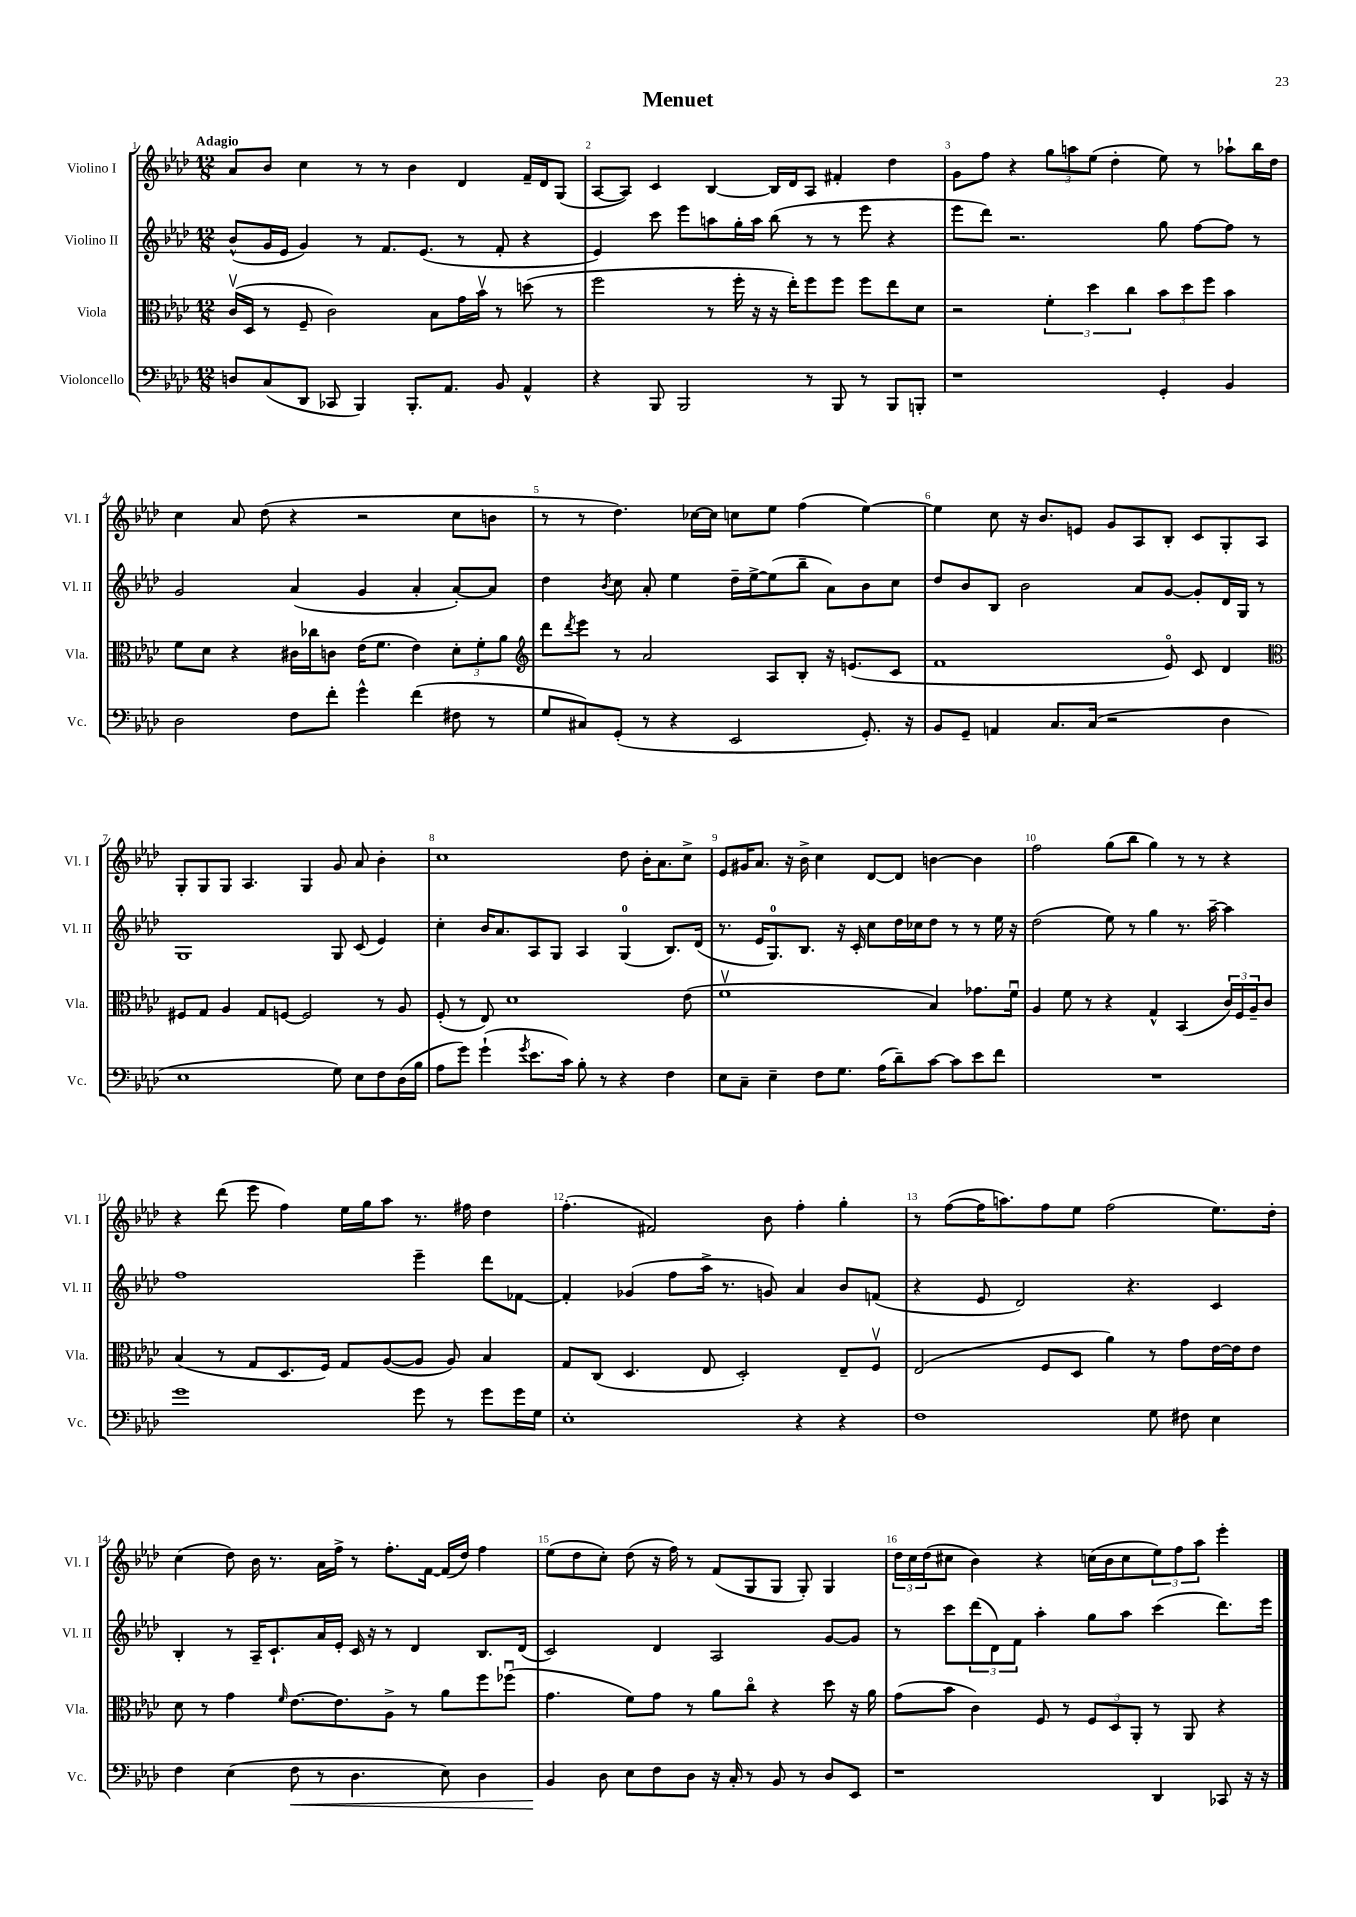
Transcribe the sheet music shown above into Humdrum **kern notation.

**kern	**dynam	**kern	**kern	**kern
*part4	*part4	*part3	*part2	*part1
*staff4	*staff4	*staff3	*staff2	*staff1
*I"Violoncello	*	*I"Viola	*I"Violino II	*I"Violino I
*I'Vc.	*	*I'Vla.	*I'Vl. II	*I'Vl. I
*clefF4	*	*clefC3	*clefG2	*clefG2
*k[b-e-a-d-]	*	*k[b-e-a-d-]	*k[b-e-a-d-]	*k[b-e-a-d-]
*M12/8	*	*M12/8	*M12/8	*M12/8
=1	=1	=1	=1	=1
!	!	!	!	!LO:TX:a:B:t=Adagio
8Dn/L	.	(16cv/LL	(8b-^^/L	8a-/L
.	.	16D-/JJ	.	.
(8C/	.	8r	16g/L	8b-/J
.	.	.	16e-/JJ	.
8DD-/J	.	8F~/	4g/)	4cc\
8CC-X/	.	2c\)	.	.
4BBB-/)	.	.	8r	8r
.	.	.	8.f/L	8r
8.BBB-'/L	.	.	.	4b-\
.	.	.	(8.e-/J	.
.	.	8B-\L	.	.
8.AA-/J	.	.	.	.
.	.	16g\L	8r	4d-/
.	.	16b-v\JJ	.	.
8BB-/	.	8r	8f'/	.
4AA-^^/	.	(8ddn\	4r	16f~/LL
.	.	.	.	16d-/J
.	.	8r	.	(8G/J
=2	=2	=2	=2	=2
4r	.	2ff\	4e-/)	[8A-/L
.	.	.	.	8A-/J])
8BBB-/	.	.	8ccc\	4c/
2BBB-/	.	.	8eee-\L	.
.	.	8r	8aan\	[4B-/
.	.	16ff'\	16gg'\L	.
.	.	16r	16aa\JJ	.
.	.	16r	(8bb-\	16B-/LL]
.	.	16ee-'\KL)	.	16d-/J
8r	.	8ff\	8r	8A-/J
8BBB-/	.	8ff\J	8r	4f#X'/
8r	.	8ff\L	8eee-\	.
8BBB-/L	.	8ee-\	4r	4dd-\
8BBBn'/J	.	8d-\J	.	.
=3	=3	=3	=3	=3
1r	.	2r	8eee-\L	8g\L
.	.	.	8ddd-\J)	8ff\J
.	.	.	2.r	4r
.	.	6f'\	.	12gg\L
.	.	.	.	12aan\
.	.	6dd-\	.	(12ee-\J
.	.	.	.	4dd-'\
.	.	6cc\	.	.
4GG'/	.	12b-\L	8gg\	8ee-\)
.	.	12dd-\	.	.
.	.	.	[8ff\L	8r
.	.	12ff\J	.	.
4BB-/	.	4b-\	8ff\J]	8aa-X`\L
.	.	.	8r	16bb-\L
.	.	.	.	16dd-\JJ
!!LO:LB:g=z
=4	=4	=4	=4	=4
2D-\	.	8f\L	2g/	4cc\
.	.	8d-\J	.	.
.	.	4r	.	8a-/
.	.	.	.	(8dd-\
8F\L	.	16c#X\LL	(4a-/	4r
.	.	16cc-X\J	.	.
8f'\J	.	8cn\J	.	.
4g^^\	.	(16e-\KL	4g/	2r
.	.	8.f\J	.	.
(4f\	.	4e-\)	4a-'/	.
8F#X\	.	12d-'\L	[8a-'/L)	8cc\L
.	.	12f'\	.	.
8r	.	.	8a-/J]	8bn\J
.	.	12a-\J	.	.
=5	=5	=5	=5	=5
*	*	*clefG2	*	*
8G/L	.	8ddd-\L	4dd-\	8r
.	.	8qddd-/	.	.
8C#X/)	.	8eee-\J	.	8r
.	.	.	8qb-/	.
(8GG'/J	.	8r	8cc\	4.dd-\)
8r	.	2a-/	8a-'/	.
4r	.	.	4ee-\	.
.	.	.	.	[16cc-X\LL
.	.	.	.	16cc-\JJ]
2EE-/	.	.	16dd-~\LL	8ccn\L
.	.	.	[16ee-^\J	.
.	.	8A-/L	(8ee-\]	8ee-\J
.	.	8B-'/J	8bb-~\J	(4ff\
.	.	16r	8a-\L)	.
.	.	(8.en/L	.	.
8.GG'/)	.	.	8b-\	[4ee-\)
.	.	8c/J	8cc\J	.
16r	.	.	.	.
=6	=6	=6	=6	=6
8BB-/L	.	1f	8dd-/L	4ee-\]
8GG~/J	.	.	8b-/	.
4AAn/	.	.	8B-/J	8cc\
.	.	.	2b-\	16r
.	.	.	.	8.b-/L
8.C/L	.	.	.	.
.	.	.	.	8en/J
(16C/Jk	.	.	.	.
2r	.	.	.	8g/L
.	.	.	8a-/L	8A-/
.	.	8e-/)	[8g/J	8B-'/J
.	.	8c/	8g'/L]	8c/L
4D-\	.	4d-/	16d-/L	8G'/
.	.	.	16G/JJ	.
.	.	.	8r	8A-/J
!!LO:LB:g=z
=7	=7	=7	=7	=7
*	*	*clefC3	*	*
1E-	.	8F#X/L	1G	8G'/L
.	.	8G/J	.	8G/
.	.	4A-/	.	8G/J
.	.	.	.	4.A-/
.	.	8G/L	.	.
.	.	[8Fn/J	.	.
.	.	2F/]	.	4G/
8G\)	.	.	8G/	8g/
8E-\L	.	.	(8c/	8a-/
8F\	.	8r	4e-/)	4b-'\
(16D-\L	.	8A-/	.	.
16B-\JJ	.	.	.	.
=8	=8	=8	=8	=8
8A-\L	.	(8F'/	4cc'\	1cc
8g\J)	.	8r	.	.
(4g`\	.	8E-/)	16b-/KL	.
.	.	.	8.a-/	.
.	.	1d-	.	.
8qg/	.	.	.	.
8.e-\L	.	.	8A-/	.
.	.	.	8G/J	.
16c\Jk)	.	.	.	.
8B-'\	.	.	4A-/	.
8r	.	.	.	.
4r	.	.	(4G/	8dd-\
.	.	.	.	16b-'\KL
.	.	.	.	8.a-\
4F\	.	.	8.B-/L)	.
.	.	(8e-\	.	8cc^\J
.	.	.	(16d-/Jk	.
=9	=9	=9	=9	=9
8E-\L	.	1fv	8.r	8e-/L
8C~\J	.	.	.	16g#X/K
.	.	.	16e-/KL	8.a-/J
4E-~\	.	.	8.G/)	.
.	.	.	.	16r
.	.	.	8.B-/J	16b-^\
8F\L	.	.	.	4cc\
8.G\J	.	.	16r	.
.	.	.	16c'/	.
.	.	.	8cc\L	[8d-/L
(16A-\KL	.	.	.	.
8d-~\)	.	.	16dd-\L	8d-/J]
.	.	.	16cc-X\J	.
[8c\J	.	4B-/)	8dd-\J	[4bn\
8c\L]	.	.	8r	.
8e-\	.	8.g-X\L	8r	4b\]
8f\J	.	.	16ee-\	.
.	.	16fu\Jk	16r	.
=10	=10	=10	=10	=10
1.r	.	4A-/	(2dd-\	2ff\
.	.	8f\	.	.
.	.	8r	.	.
.	.	4r	8ee-\)	(8gg\L
.	.	.	8r	8bb-\J
.	.	4G^^/	4gg\	4gg\)
.	.	(4BB-/	8.r	8r
.	.	.	.	8r
.	.	.	[16aa-~\	.
.	.	24c/LL)	4aa-\]	4r
.	.	24F/	.	.
.	.	24A-~/J	.	.
.	.	8c/J	.	.
!!LO:LB:g=z
=11	=11	=11	=11	=11
1g	.	(4B-/	1ff	4r
.	.	8r	.	(8ddd-\
.	.	8G/L	.	8eee-\
.	.	8.D-/	.	4ff\)
.	.	16F/Jk)	.	.
.	.	8G/L	.	16ee-\LL
.	.	.	.	16gg\J
.	.	([8A-/	.	8aa-\J
8g\	.	8A-/J]	4eee-~\	8.r
8r	.	8A-/)	.	.
.	.	.	.	16ff#X\
8g\L	.	4B-/	8ddd-\L	4dd-\
16g\L	.	.	[8f-X\J	.
16G\JJ	.	.	.	.
=12	=12	=12	=12	=12
1E-'	.	8G/L	4f-'/]	(4.ff'\
.	.	(8C/J	.	.
.	.	4.D-/	(4g-X/	.
.	.	.	.	2f#X/)
.	.	.	8ff\L	.
.	.	8E-/	16aa-^\Jk	.
.	.	.	8.r	.
.	.	2D-'/)	.	.
.	.	.	8gn/)	8b-\
4r	.	.	4a-/	4ff'\
4r	.	8E-~/L	8b-/L	4gg'\
.	.	8Fv/J	(8fn/J	.
=13	=13	=13	=13	=13
1F	.	(2E-/	4r	8r
.	.	.	.	([8ff\L
.	.	.	8e-/	16ff\K]
.	.	.	.	8.aan\)
.	.	.	2d-/)	.
.	.	8F/L	.	8ff\
.	.	8D-/J	.	8ee-\J
.	.	4a-\)	.	(2ff\
.	.	.	4.r	.
8G\	.	8r	.	.
8F#X\	.	8g\L	.	.
4E-\	.	[16e-\L	4c/	8.ee-\L)
.	.	16e-\J]	.	.
.	.	8e-\J	.	.
.	.	.	.	16dd-'\Jk
!!LO:LB:g=z
=14	=14	=14	=14	=14
4F\	.	8d-\	4B-'/	(4cc\
.	.	8r	.	.
(4E-\	.	4g\	8r	8dd-\)
.	.	.	16A-~/KL	16b-\
.	.	.	8.c`/	8.r
.	.	16qqf/	.	.
!	!LO:HP:b	!	!	!
8F\	<	[8.e-\L	.	.
8r	.	.	16a-/L	16a-\LL
.	.	8.e-\]	16e-'/JJ	16ff^\JJ
4.D-\	.	.	16c/	8r
.	.	.	16r	.
.	.	8A-^\J	8r	8.ff'\L
.	.	8r	4d-/	.
.	.	.	.	[16f\Jk
8E-\)	.	8a-\L	.	(16f/LL]
.	.	.	.	16dd-/JJ)
4D-\	.	8ff\	8.B-/L	4ff\
.	.	(8ff-Xu\J	.	.
.	.	.	(16d-/Jk	.
=15	=15	=15	=15	=15
4BB-/	.	4.g\	2c/)	(8ee-\L
.	.	.	.	8dd-\
8D-\	[	.	.	8cc'\J)
8E-\L	.	8f\L)	.	(8dd-\
8F\	.	8g\J	4d-/	16r
.	.	.	.	16ff\)
8D-\J	.	8r	.	8r
16r	.	8a-\L	2A-/	(8f/L
16C'/	.	.	.	.
8r	.	8cc\J	.	8G/
8BB-/	.	4r	.	8G/J
8r	.	.	.	8G'/)
8D-/L	.	8dd-\	[8g/L	4G/
8EE-/J	.	16r	8g/J]	.
.	.	16a-\	.	.
=16	=16	=16	=16	=16
1r	.	(8g\L	8r	24dd-\LL
.	.	.	.	24cc\
.	.	.	.	(24dd-\J
.	.	8b-\J	8ccc\L	8cc#X\J
.	.	4c\)	(12ddd-\	4b-\)
.	.	.	12d-\)	.
.	.	.	12f\J	.
.	.	8F/	4aa-'\	4r
.	.	8r	.	.
.	.	12F/L	8gg\L	(16ccn\LL
.	.	.	.	16b-\J
.	.	12D-/	.	.
.	.	.	8aa-\J	8cc\
.	.	12AA-'/J	.	.
4DD-/	.	8r	(4ccc\	12ee-\)
.	.	.	.	12ff\
.	.	8AA-/	.	.
.	.	.	.	12aa-\J
8CC-X/	.	4r	8.ddd-\L)	4eee-'\
16r	.	.	.	.
16r	.	.	16eee-\Jk	.
==	==	==	==	==
*-	*-	*-	*-	*-
